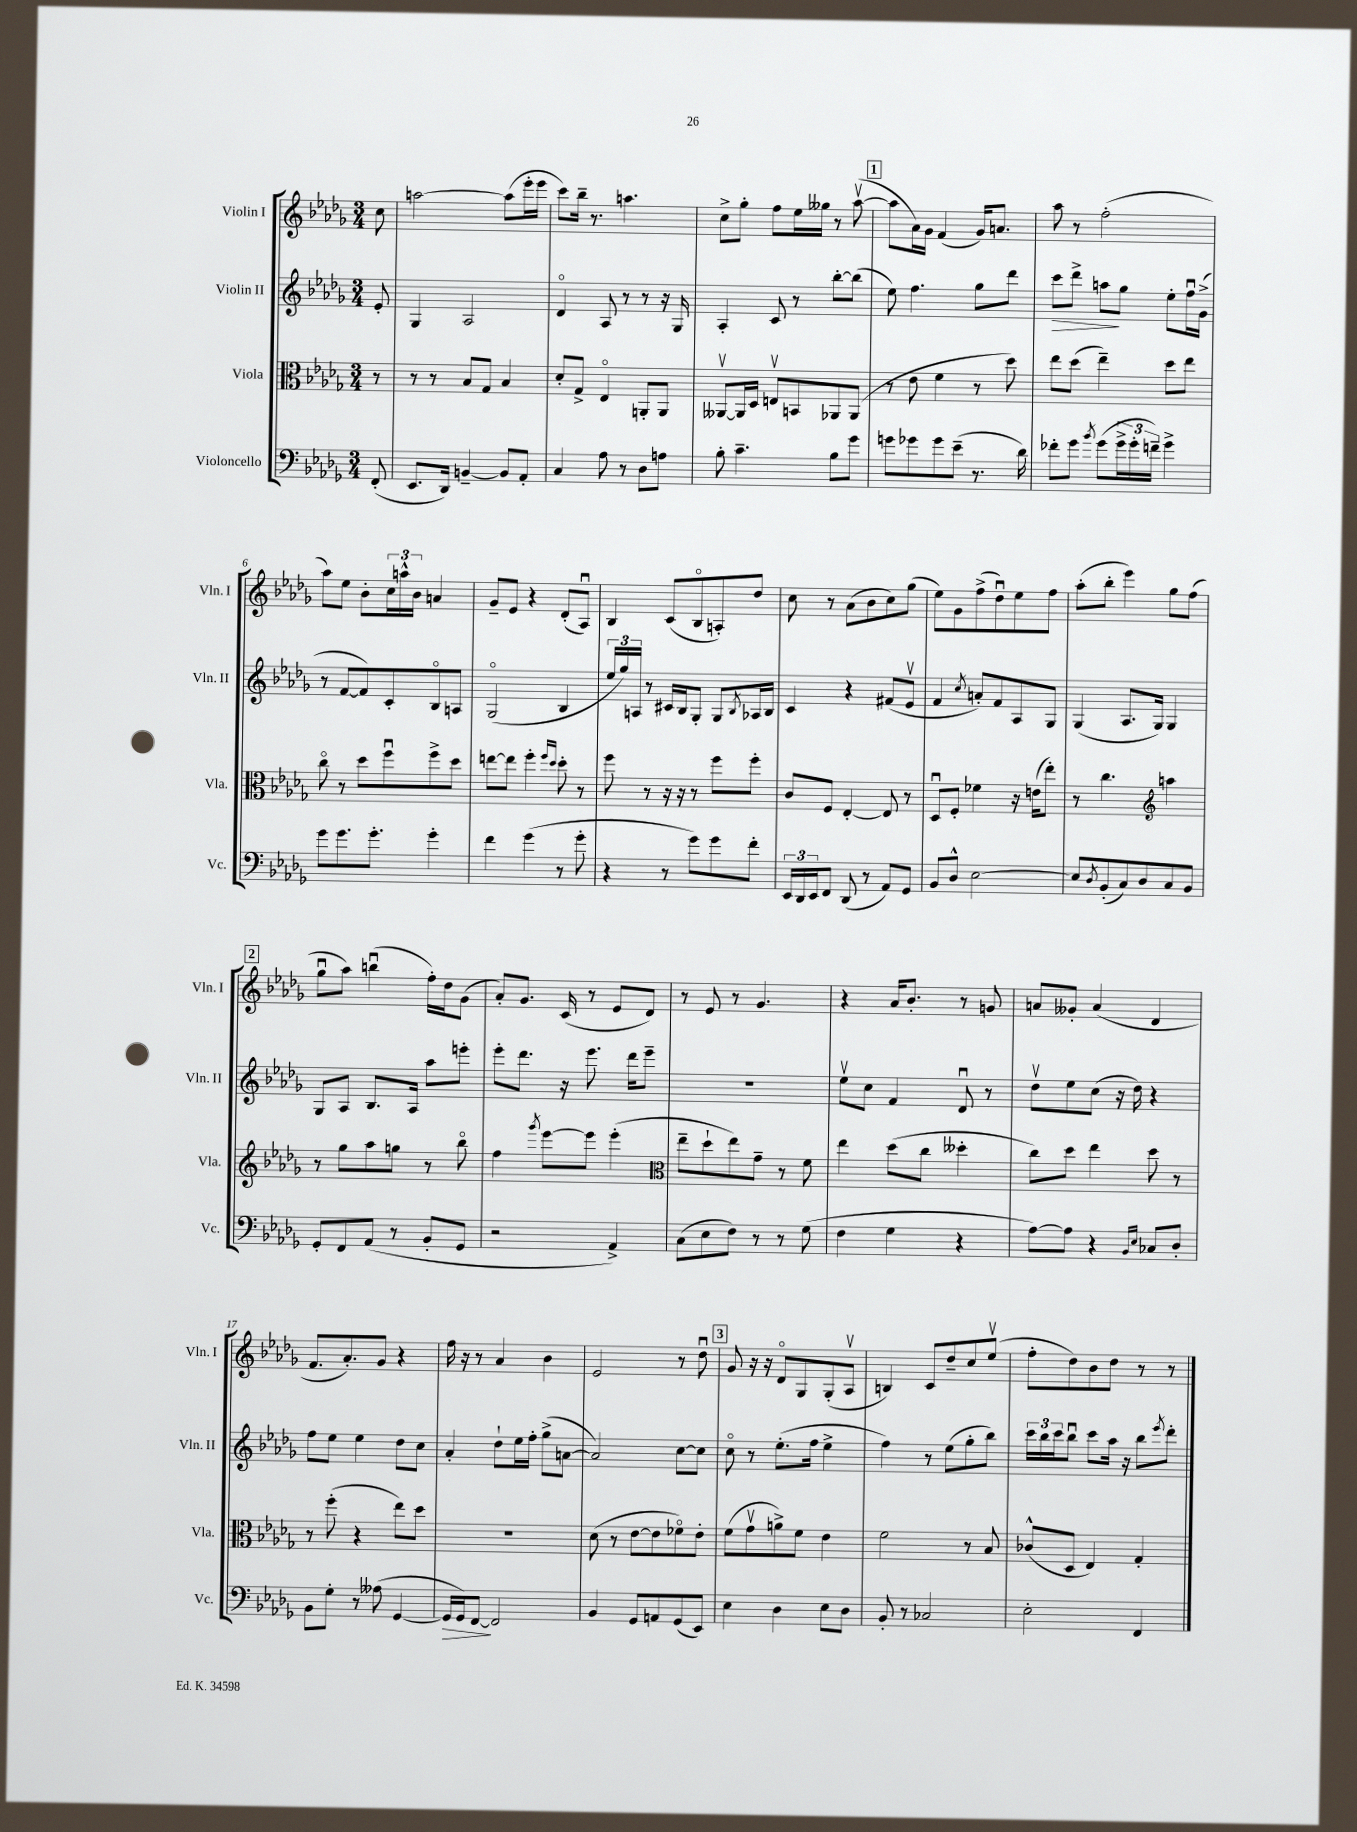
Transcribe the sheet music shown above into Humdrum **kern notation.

**kern	**kern	**kern	**kern
*staff4	*staff3	*staff2	*staff1
*clefF4	*clefC3	*clefG2	*clefG2
*k[b-e-a-d-g-]	*k[b-e-a-d-g-]	*k[b-e-a-d-g-]	*k[b-e-a-d-g-]
*M3/4	*M3/4	*M3/4	*M3/4
(8FF'/	8r	8e-'/	8cc\
=	=	=	=
8.EE-/L	8r	4G-/	[2aa\
.	8r	.	.
16DD-/Jk)	.	.	.
[4BB~/	8B-/L	2A-/	.
.	8G-/J	.	.
8BB/]L	4B-/	.	(8aa\]L
8AA-'/J	.	.	16eee-'\L
.	.	.	16eee-\JJ
=	=	=	=
4C/	8d-'/L	4d-o/	8ccc\L)
.	8G-^/J	.	16bb-~\Jk
.	.	.	8.r
8A-\	4E-o/	8A-/	.
8r	.	8r	4.aa\
8D-\L	8AA'/L	8r	.
8A\J	8AA/J	16r	.
.	.	16G-/	.
=	=	=	=
8B-'\	[8AA--v/L	4A-'/	8cc^\L
4.c~\	16AA--/]L	.	8gg-'\J
.	16D-/JJ	.	.
.	8Ev/L	8c/	8ff\L
.	8BB/	8r	16ee-\L
.	.	.	16gg--\JJ
8B-\L	8AA-/	[8bb-'\L	8r
8g-\J	(8AA-/J	(8bb-\]J	([8aa-v\
=	=	=	=
8g\L	8r	8ee-\)	8aa-\]L
8g-\	8e-\	4.ff\	16a-\L)
.	.	.	16g-\JJ
8g-\	4f\	.	(4f/
(8e-~\J	.	.	.
8.r	8r	8gg-\L	16g-/LK)
.	.	.	8.a/J
.	8dd-\)	8ddd-\J	.
16d-\)	.	.	.
=	=	=	=
8f-'\L	8ee-\L	8ccc\L	8aa-\
8g-\J	(8dd-\J	8ddd-^\J	8r
8qb-/	.	.	.
(8g-\L	4ee-~\)	8aa\L	(2ff'\
24g-^\L	.	8gg-\J	.
24g-'\	.	.	.
24f~\JJ)	.	.	.
4g-^\	8dd-\L	8ee-'\L	.
.	8ee-\J	16ffu\L	.
.	.	(16g-^\JJ	.
=	=	=	=
8g-\L	8cco\	8r	8aa-\L)
8.g-\	8r	[8f/L	8ee-\J
.	8dd-\L	8f/])	8b-'\L
8.g-'\J	.	.	.
.	8ffu\	8c'/	24cc\L
.	.	.	24aa^^\
.	.	.	24b-\JJ
4g-'\	8ff^\	8B-o/	4a/
.	8dd-\J	8A/J	.
=	=	=	=
4f\	[8ee\L	(2G-o/	8g-~/L
.	8ee\]J	.	8e-/J
(4g-\	4ff'\	.	4r
.	16qqff/LL	.	.
.	16qqdd-/JJ	.	.
8r	8dd-'\	4B-/	(8d-'/L
8g-'\	8r	.	8A-u/J)
=	=	=	=
4r	8ff\	24ee-/LL	4B-/
.	.	24gg-/)	.
.	.	24A/JJ	.
.	8r	8r	.
8r	16r	16c#/LL	(8c/L
.	16r	16B-/J	.
8g-\L)	8r	8G-'/J	8B-o/
8g-\	8ff\L	8G-/L	8A'/)
.	.	8qB-/	.
8f'\J	8ff'\J	16A-/L	8dd-/J
.	.	16B-/JJ	.
=	=	=	=
24EE-/LL	8c/L	4c/	8cc\
24DD-/	.	.	.
24EE-/J	.	.	.
8FF/J	8F/J	.	8r
(8DD-/	[4E-'/	4r	(8a-\L
8r	.	.	8b-\
8AA-/L)	8E-/]	(8f#/L	8cc\)
8GG-/J	8r	8e-v/J	(8gg-\J
=	=	=	=
8BB-/L	8D-u/L	4f/	8ee-\L)
8D-^^/J	8F'/J	.	8g-\
.	.	8qcc/	.
[2E-\	4f-\	8a'/L)	(8ff^\
.	.	8f/	8dd-u\)
.	16r	8A-/	8ee-\
.	(16e\LK	.	.
.	8ee-'\J)	8G-/J	8ff\J
=	=	=	=
8E-/]L	8r	(4G-/	(8aa-'\L
8qD-/	.	.	.
(8BB-'/	4.cc\	.	8bb-'\J
8C/)	.	8.A-/L	4eee-\)
8D-/	.	.	.
.	.	16G-/Jk)	.
*	*clefG2	*	*
8C/	4aa\	4G-/	8gg-\L
8BB-/J	.	.	(8ff\J
=	=	=	=
8GG-'/L	8r	8G-/L	8gg-u\L
8FF/	8gg-\L	8A-/J	8aa-\J)
(8AA-/J	8aa-\	8.B-/L	(4bbu\
8r	8gg\J	.	.
.	.	16A-/Jk	.
8BB-'/L	8r	8aa-\L	16ff'\LL)
.	.	.	16dd-\J
8GG-/J	8bb-o\	8eee'\J	(8g-\J
=	=	=	=
2r	4ff\	8eee-'\L	8a-'/L)
.	.	8.ddd-\J	8.g-/J
.	8qggg-/	.	.
.	[8eee-\L	.	.
.	.	16r	(16c/
.	8eee-\]J	8.eee-\	8r
4AA-^/)	(4eee-'\	.	8e-/L
.	.	16ddd-\LK	.
.	.	8eee-~\J	8d-/J)
=	=	=	=
*	*clefC3	*	*
(8C\L	8ee-~\L	2.r	8r
8E-\	8dd-`\	.	8e-/
8F\J)	8ee-\)	.	8r
8r	8g-~\J	.	4.g-/
8r	8r	.	.
(8G-\	8f\	.	.
=	=	=	=
4F\	4ee-\	8ee-v\L	4r
.	.	8cc\J	.
4G-\	(8dd-\L	4f/	16a-/LK
.	.	.	8.b-'/J
.	8cc\J	.	.
4r	4dd--'\	8d-u/	8r
.	.	8r	8g/
=	=	=	=
[8A-\L)	8cc\L)	8dd-v\L	8a/L
8A-\]J	8dd-\J	8ee-\	8g--'/J
4r	4ee-\	(8cc\J	(4a/
.	.	16r	.
.	.	16dd-\)	.
16qqBB-/LL	.	.	.
16qqE-/JJ	.	.	.
8C-/L	8dd-\	4r	4d-/
8D-'/J	8r	.	.
=	=	=	=
8BB-\L	8r	8ff\L	8.f/L
8G-'\J	(8ff'\	8ee-\J	.
.	.	.	8.a-'/)
8r	4r	4ee-\	.
(8A--\	.	.	8g-/J
[4GG-/	8ee-\L)	8dd-\L	4r
.	8dd-\J	8cc\J	.
=	=	=	=
16GG-/]LL	2.r	4a-'/	16ff\
16GG-/J)	.	.	16r
[8FF/J	.	.	8r
2FF/]	.	8dd-`\L	4a-/
.	.	16ee-\L	.
.	.	16ff'\JJ	.
.	.	(8gg-^\L	4b-\
.	.	[8a\J	.
=	=	=	=
4BB-/	(8d-\	2a/])	2e-/
.	8r	.	.
8GG-/L	[8e-\L	.	.
8AA/	8e-\]	.	.
(8GG-/	8f-o\)	[8cc\L	8r
8EE-/J)	8e-'\J	8cc\]J	8dd-u\
=	=	=	=
4E-\	(8f\L	8cco\	8g-/
.	8g-v\	8r	16r
.	.	.	16r
4D-\	8a^\)	(8.ee-'\L	8d-o/L
.	8f\J	.	8G-/
.	.	16ff\Jk	.
8E-\L	4e-\	4ee-^\	(8G-'/
8D-\J	.	.	8A-v/J
=	=	=	=
8BB-'/	2f\	4ff\)	4B/)
8r	.	.	.
2C-/	.	8r	8c/L
.	.	(8ee-\L	8dd-~/
.	8r	8gg-'\	8cc/
.	8B-/	8bb-\J)	(8ee-v/J
=	=	=	=
2E-'\	(8c-^^/L	24ccc\LL	8ff'\L
.	.	24bb-\	.
.	.	24ccc\J	.
.	8D-/J	8bb-u\J	8dd-\)
.	4E-/)	8ccc\L	8b-\
.	.	16aa-\Jk	8dd-\J
.	.	16r	.
4FF/	4G-'/	8bb-\L	8r
.	.	8qeee-/	.
.	.	8ddd-'\J	8r
==	==	==	==
*-	*-	*-	*-
